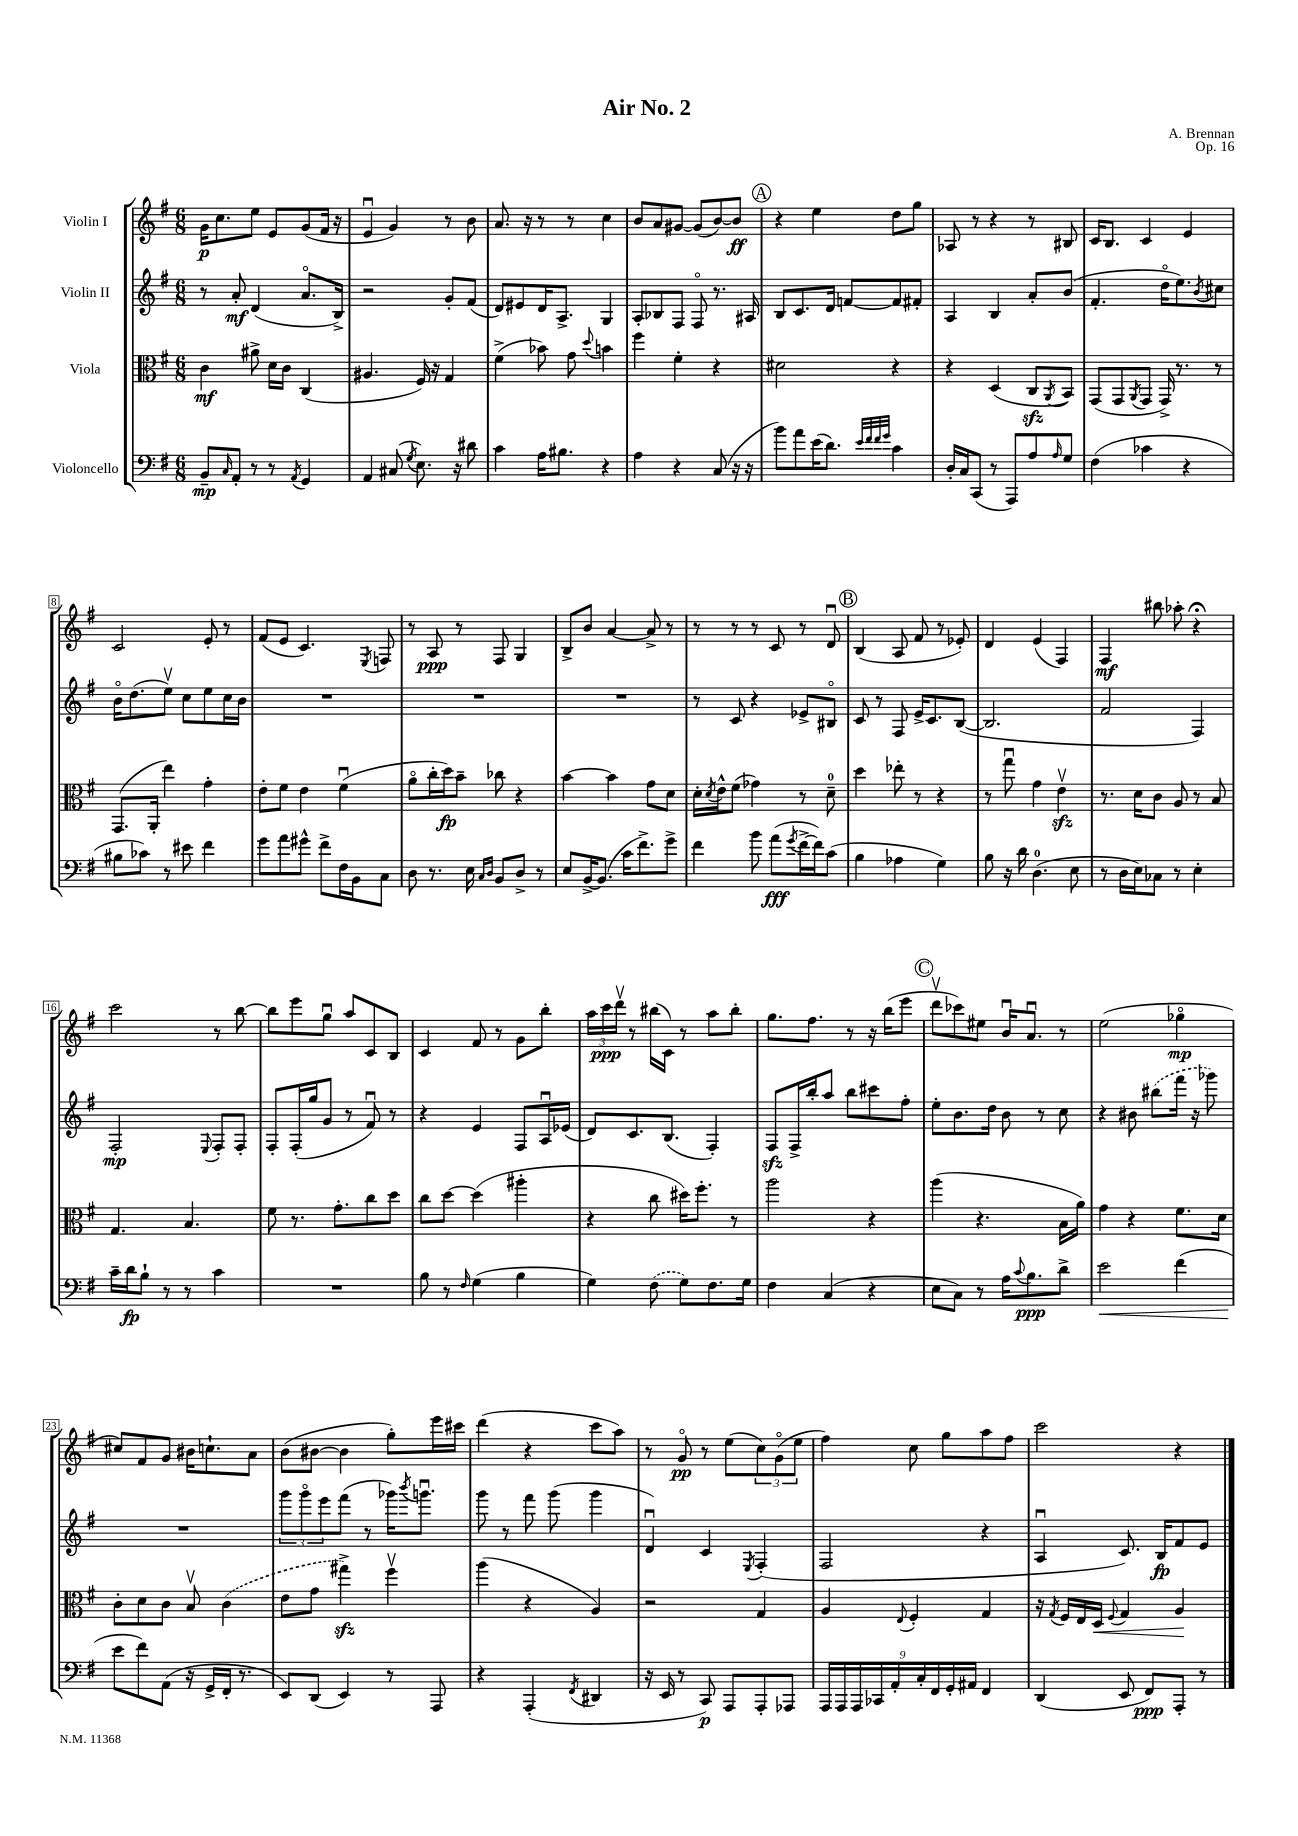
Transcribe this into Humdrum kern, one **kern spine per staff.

**kern	**dynam	**kern	**dynam	**kern	**dynam	**kern	**dynam
*part4	*part4	*part3	*part3	*part2	*part2	*part1	*part1
*staff4	*staff4	*staff3	*staff3	*staff2	*staff2	*staff1	*staff1
*I"Violoncello	*	*I"Viola	*	*I"Violin II	*	*I"Violin I	*
*clefF4	*	*clefC3	*	*clefG2	*	*clefG2	*
*k[f#]	*	*k[f#]	*	*k[f#]	*	*k[f#]	*
*M6/8	*	*M6/8	*	*M6/8	*	*M6/8	*
=1	=1	=1	=1	=1	=1	=1	=1
8BB~/L	mp	4c\	mf	8r	.	16g\KL	p
.	.	.	.	.	.	8.cc\	.
16qqC/	.	.	.	.	.	.	.
8AA'/J	.	.	.	8a'/	mf	.	.
8r	.	8a#X^\	.	(4d/	.	8ee\J	.
8r	.	16d\LL	.	.	.	8e/L	.
.	.	16c\JJ	.	.	.	.	.
8qAA/	.	.	.	.	.	.	.
4GG/	.	(4C/	.	8.a/L	.	(8g/	.
.	.	.	.	.	.	16f#/Jk	.
.	.	.	.	16B^/Jk)	.	16r	.
=2	=2	=2	=2	=2	=2	=2	=2
4AA/	.	4.A#X/	.	2r	.	4eu/	.
(8C#X/	.	.	.	.	.	4g/)	.
8qG/	.	.	.	.	.	.	.
8.E\)	.	16F#/)	.	.	.	.	.
.	.	16r	.	.	.	.	.
.	.	4G/	.	8g'/L	.	8r	.
16r	.	.	.	.	.	.	.
8d#X\	.	.	.	(8f#/J	.	8b\	.
=3	=3	=3	=3	=3	=3	=3	=3
4c\	.	(4f#^\	.	8d/L)	.	8.a/	.
.	.	.	.	8e#X/	.	.	.
.	.	.	.	.	.	16r	.
16A\KL	.	8b-X\)	.	16d/K	.	8r	.
8.B#X\J	.	.	.	8.A^/J	.	.	.
.	.	8g\	.	.	.	8r	.
.	.	8qqdd/	.	.	.	.	.
4r	.	4bn\	.	4G/	.	4cc\	.
=4	=4	=4	=4	=4	=4	=4	=4
4A\	.	4ff#\	.	8A'/L	.	8b/L	.
.	.	.	.	8B-X/	.	8a/	.
4r	.	4f#'\	.	8F#/J	.	[8g#X/J	.
.	.	.	.	8F#/	.	(8g#/L]	.
(8C/	.	4r	.	8.r	.	[8b/)	.
16r	.	.	.	.	.	8b/J]	ff
16r	.	.	.	16A#X/	.	.	.
!!LO:REH:place=s1:t=A
=5	=5	=5	=5	=5	=5	=5	=5
8b\L)	.	2d#X\	.	8B/L	.	4r	.
8a\	.	.	.	8.c/	.	.	.
(16e\K	.	.	.	.	.	4ee\	.
8.d\J)	.	.	.	16d/Jk	.	.	.
.	.	.	.	[8fn/L	.	.	.
32qqe/LLL	.	.	.	.	.	.	.
32qqf#/	.	.	.	.	.	.	.
32qqf#/	.	.	.	.	.	.	.
32qqg/JJJ	.	.	.	.	.	.	.
4c\	.	4r	.	8f/]	.	8dd\L	.
.	.	.	.	8f#X'/J	.	8gg\J	.
=6	=6	=6	=6	=6	=6	=6	=6
16D'/LL	.	4r	.	4A/	.	8A-X/	.
16C/J	.	.	.	.	.	.	.
(8CC/J	.	.	.	.	.	8r	.
8r	.	(4D/	.	4B/	.	4r	.
8AAA/L)	.	.	.	.	.	.	.
8A/	.	8Czz/L	.	8a'/L	.	8r	.
16qqA/	.	8qAA/	.	.	.	.	.
8G/J	.	8BB/J)	.	(8b/J	.	8B#X/	.
=7	=7	=7	=7	=7	=7	=7	=7
(4F#\	.	(8GG/L	.	4.f#'/	.	16c/KL	.
.	.	.	.	.	.	8.B/J	.
.	.	8GG/	.	.	.	.	.
.	.	8qAA/	.	.	.	.	.
4c-X\	.	8GG/J	.	.	.	4c/	.
.	.	16GG^/)	.	16dd\KL	.	.	.
.	.	8.r	.	8.ee\)	.	.	.
4r	.	.	.	.	.	4e/	.
.	.	.	.	8qb/	.	.	.
.	.	8r	.	8cc#X\J	.	.	.
!!LO:LB:g=z
=8	=8	=8	=8	=8	=8	=8	=8
8B#X\L	.	(8.GG/L	.	16b\KL	.	2c/	.
.	.	.	.	(8.dd\	.	.	.
8c-X\J)	.	.	.	.	.	.	.
.	.	16AA'/Jk	.	.	.	.	.
8r	.	4ee\)	.	8eev\J)	.	.	.
8e#X\	.	.	.	8cc\L	.	.	.
4f#\	.	4g'\	.	8ee\	.	8e'/	.
.	.	.	.	16cc\L	.	8r	.
.	.	.	.	16b\JJ	.	.	.
=9	=9	=9	=9	=9	=9	=9	=9
8g\L	.	8e'\L	.	2.r	.	(8f#/L	.
8a\	.	8f#\J	.	.	.	8e/J	.
8g#X^^\J	.	4e\	.	.	.	4.c/)	.
8f#^\L	.	.	.	.	.	.	.
16F#\L	.	(4f#u\	.	.	.	.	.
16BB\J	.	.	.	.	.	.	.
.	.	.	.	.	.	8qE/	.
8C\J	.	.	.	.	.	8Fn/	.
=10	=10	=10	=10	=10	=10	=10	=10
8D\	.	8a\L	.	2.r	.	8r	.
8.r	.	16cc'\L	.	.	.	8A/	ppp
.	.	16dd\J)	fp	.	.	.	.
.	.	8b~\J	.	.	.	8r	.
16E\	.	.	.	.	.	.	.
16qqC/LL	.	.	.	.	.	.	.
16qqD/JJ	.	.	.	.	.	.	.
8BB/L	.	8cc-X\	.	.	.	8F#/	.
8D^/J	.	4r	.	.	.	4G/	.
8r	.	.	.	.	.	.	.
=11	=11	=11	=11	=11	=11	=11	=11
8E/L	.	[4b\	.	2.r	.	8B^/L	.
[16BB^/K	.	.	.	.	.	8b/J	.
(8.BB/J]	.	.	.	.	.	.	.
.	.	4b\]	.	.	.	[4a/	.
16c\KL	.	.	.	.	.	.	.
8.f#^\)	.	.	.	.	.	.	.
.	.	8g\L	.	.	.	8a^/]	.
8g^\J	.	8d\J	.	.	.	8r	.
=12	=12	=12	=12	=12	=12	=12	=12
4f#\	.	16d'\LL	.	8r	.	8r	.
.	.	8qd/	.	.	.	.	.
.	.	16e^^\J	.	.	.	.	.
.	.	(8f#\J	.	8c/	.	8r	.
8b\	.	4g-X\)	.	4r	.	8r	.
(8a\L	fff	.	.	.	.	8c/	.
8qg/	.	.	.	.	.	.	.
[16f#^\L	.	8r	.	8e-X^/L	.	8r	.
16f#\J])	.	.	.	.	.	.	.
(8c\J	.	8d~\	.	8B#X/J	.	8du/	.
!!LO:REH:place=s1:t=B
=13	=13	=13	=13	=13	=13	=13	=13
4B\	.	4dd\	.	8c/	.	(4B/	.
.	.	.	.	8r	.	.	.
4A-X\	.	8ee-X'\	.	8F#/	.	8A/	.
.	.	8r	.	16e^/KL	.	8f#/	.
.	.	.	.	8.c/	.	.	.
4G\)	.	4r	.	.	.	8r	.
.	.	.	.	([8B/J	.	8e-X'/)	.
=14	=14	=14	=14	=14	=14	=14	=14
8B\	.	8r	.	2.B/]	.	4d/	.
16r	.	8ggu\	.	.	.	.	.
16d\	.	.	.	.	.	.	.
(4.D\	.	4g\	.	.	.	(4e/	.
.	.	4ezzv\	.	.	.	4F#/)	.
8E\	.	.	.	.	.	.	.
=15	=15	=15	=15	=15	=15	=15	=15
8r	.	8.r	.	2f#/	.	4F#/	mf
16D\LL	.	.	.	.	.	.	.
16E\J)	.	16d\KL	.	.	.	.	.
8C-X\J	.	8c\J	.	.	.	8bb#X\	.
8r	.	8A/	.	.	.	8aa-X'\	.
4E'\	.	8r	.	4F#/)	.	4r;<	.
.	.	8B/	.	.	.	.	.
!!LO:LB:g=z
=16	=16	=16	=16	=16	=16	=16	=16
16c~\LL	.	4.G/	.	2F#'/	mp	2ccc\	.
16d\J	fp	.	.	.	.	.	.
8B`\J	.	.	.	.	.	.	.
8r	.	.	.	.	.	.	.
8r	.	4.B/	.	.	.	.	.
.	.	.	.	8qqE/	.	.	.
4c\	.	.	.	8F#'/L	.	8r	.
.	.	.	.	8F#'/J	.	[8bb\	.
=17	=17	=17	=17	=17	=17	=17	=17
2.r	.	8f#\	.	8F#'/L	.	8bb\L]	.
.	.	8.r	.	(16F#'/L	.	8eee\	.
.	.	.	.	16gg/J	.	.	.
.	.	.	.	8g/J	.	8ggu\J	.
.	.	8.g'\L	.	.	.	.	.
.	.	.	.	8r	.	8aa/L	.
.	.	8cc\	.	8f#u/)	.	8c/	.
.	.	8dd\J	.	8r	.	8B/J	.
=18	=18	=18	=18	=18	=18	=18	=18
8B\	.	8cc\L	.	4r	.	4c/	.
8r	.	[8dd\J	.	.	.	.	.
16qqF#/	.	.	.	.	.	.	.
(4G\	.	(4dd\]	.	4e/	.	8f#/	.
.	.	.	.	.	.	8r	.
4B\	.	4aa#X'\	.	8F#/L	.	8g\L	.
.	.	.	.	16Au/L	.	8bb'\J	.
.	.	.	.	(16e-X/JJ	.	.	.
=19	=19	=19	=19	=19	=19	=19	=19
4G\)	.	4r	.	8d/L)	.	24aa\LL	.
.	.	.	.	.	.	24ccc\	ppp
.	.	.	.	.	.	24dddv\JJ	.
.	.	.	.	8.c/	.	8r	.
(8F#\	.	8cc\	.	.	.	(16bb#X\LL	.
.	.	.	.	(8.B/J	.	16c\JJ)	.
8G\L)	.	16dd#X\KL)	.	.	.	8r	.
.	.	8.ff#'\J	.	.	.	.	.
8.F#\	.	.	.	4F#'/)	.	8aa\L	.
.	.	8r	.	.	.	8bb#'\J	.
16G\Jk	.	.	.	.	.	.	.
=20	=20	=20	=20	=20	=20	=20	=20
4F#\	.	2aa\	.	8F#zz/L	.	8.gg\L	.
.	.	.	.	16F#^/L	.	.	.
.	.	.	.	16bb'/J	.	8.ff#\J	.
(4C/	.	.	.	8aa/J	.	.	.
.	.	.	.	8bb\L	.	8r	.
4r	.	4r	.	8ccc#X\	.	16r	.
.	.	.	.	.	.	(16bb\KL	.
.	.	.	.	8ff#'\J	.	8eee\J	.
!!LO:REH:place=s1:t=C
=21	=21	=21	=21	=21	=21	=21	=21
8E\L	.	(4aa\	.	8ee'\L	.	8dddv\L	.
8C\J)	.	.	.	8.b\	.	8ccc-X\)	.
8r	.	4.r	.	.	.	8ee#X\J	.
.	.	.	.	16dd\Jk	.	.	.
16A\KL	.	.	.	8b\	.	16bu/KL	.
8qqc/	.	.	.	.	.	.	.
8.B\	ppp	.	.	.	.	8.au/J	.
.	.	.	.	8r	.	.	.
8d^\J	.	16B\LL	.	8cc\	.	8r	.
.	.	16a\JJ)	.	.	.	.	.
=22	=22	=22	=22	=22	=22	=22	=22
!	!LO:HP:b	!	!	!	!	!	!
2e\	<	4g\	.	4r	.	(2ee\	.
.	.	4r	.	8b#X\	.	.	.
.	.	.	.	(8bb#X\L	.	.	.
(4f#\	.	8.f#\L	.	16fff#\Jk	.	4gg-X\	mp
.	.	.	.	16r	.	.	.
.	.	.	.	8ggg-X\)	.	.	.
.	.	16d\Jk	.	.	.	.	.
!!LO:LB:g=z
=23	=23	=23	=23	=23	=23	=23	=23
8e\L	.	8c'\L	.	2.r	.	8cc#X/L)	.
8f#\)	[	8d\	.	.	.	8f#/	.
(8AA\J	.	8c\J	.	.	.	8g/J	.
16r	.	8Bv/	.	.	.	16b#X\KL	.
16GG^/LL	.	.	.	.	.	8.ccn`\	.
16FF#'/JJ	.	(4c\	.	.	.	.	.
8.r	.	.	.	.	.	.	.
.	.	.	.	.	.	8a\J	.
=24	=24	=24	=24	=24	=24	=24	=24
8EE/L)	.	8e\L	.	12ggg\L	.	(8b\L	.
.	.	.	.	12ggg\	.	.	.
(8DD/J	.	8g\J	.	.	.	[8b#X\J	.
.	.	.	.	12eee\	.	.	.
4EE/)	.	4gg#Xzz^\)	.	(8fff#\J	.	4b#\]	.
.	.	.	.	8r	.	.	.
8r	.	4ff#v\	.	16ggg-X\KL)	.	8gg'\L)	.
.	.	.	.	8qbbb/	.	.	.
.	.	.	.	8.gggnu\J	.	.	.
8AAA/	.	.	.	.	.	16eee\L	.
.	.	.	.	.	.	16ccc#X\JJ	.
=25	=25	=25	=25	=25	=25	=25	=25
4r	.	(4aa\	.	8ggg\	.	(4ddd\	.
.	.	.	.	8r	.	.	.
(4AAA'/	.	4r	.	8fff#\	.	4r	.
.	.	.	.	(8ggg\	.	.	.
8qFF#/	.	.	.	.	.	.	.
4DD#X/	.	4A/)	.	4ggg\	.	8ccc\L	.
.	.	.	.	.	.	8aa\J)	.
=26	=26	=26	=26	=26	=26	=26	=26
16r	.	2r	.	4du/)	.	8r	.
16EE/	.	.	.	.	.	.	.
8r	.	.	.	.	.	8g/	pp
8CC/)	p	.	.	4c/	.	8r	.
8AAA/L	.	.	.	.	.	(8ee\L	.
.	.	.	.	8qE/	.	.	.
8AAA'/	.	4G/	.	(4F#'/	.	12cc\)	.
.	.	.	.	.	.	(12g\	.
8AAA-X/J	.	.	.	.	.	.	.
.	.	.	.	.	.	12ee\J	.
=27	=27	=27	=27	=27	=27	=27	=27
18AAA/LL	.	4A/	.	2F#/	.	4ff#\)	.
18AAA/	.	.	.	.	.	.	.
18AAA/	.	.	.	.	.	.	.
18CC-X/	.	.	.	.	.	.	.
18AA'/	.	.	.	.	.	.	.
.	.	8qqE/	.	.	.	.	.
.	.	4F#'/	.	.	.	8cc\	.
18C'/	.	.	.	.	.	.	.
18FF#/	.	.	.	.	.	.	.
.	.	.	.	.	.	8gg\L	.
18GG'/	.	.	.	.	.	.	.
18AA#X/JJ	.	.	.	.	.	.	.
4FF#/	.	4G/	.	4r	.	8aa\	.
.	.	.	.	.	.	8ff#\J	.
=28	=28	=28	=28	=28	=28	=28	=28
(4DD/	.	16r	.	4Au/	.	2ccc\	.
.	.	8qG/	.	.	.	.	.
.	.	16F#/LL	.	.	.	.	.
.	.	16E/	.	.	.	.	.
!	!	!	!LO:HP:b	!	!	!	!
.	.	16D/JJ	<	.	.	.	.
.	.	8qqF#/	.	.	.	.	.
8EE/	.	4G/	.	8.c/)	.	.	.
8FF#/L)	ppp	.	.	.	.	.	.
.	.	.	.	16B/KL	fp	.	.
8AAA'/J	.	4A/	.	8f#/	.	4r	.
8r	.	.	.	8e/J	.	.	.
.	.	.	[	.	.	.	.
==	==	==	==	==	==	==	==
*-	*-	*-	*-	*-	*-	*-	*-
